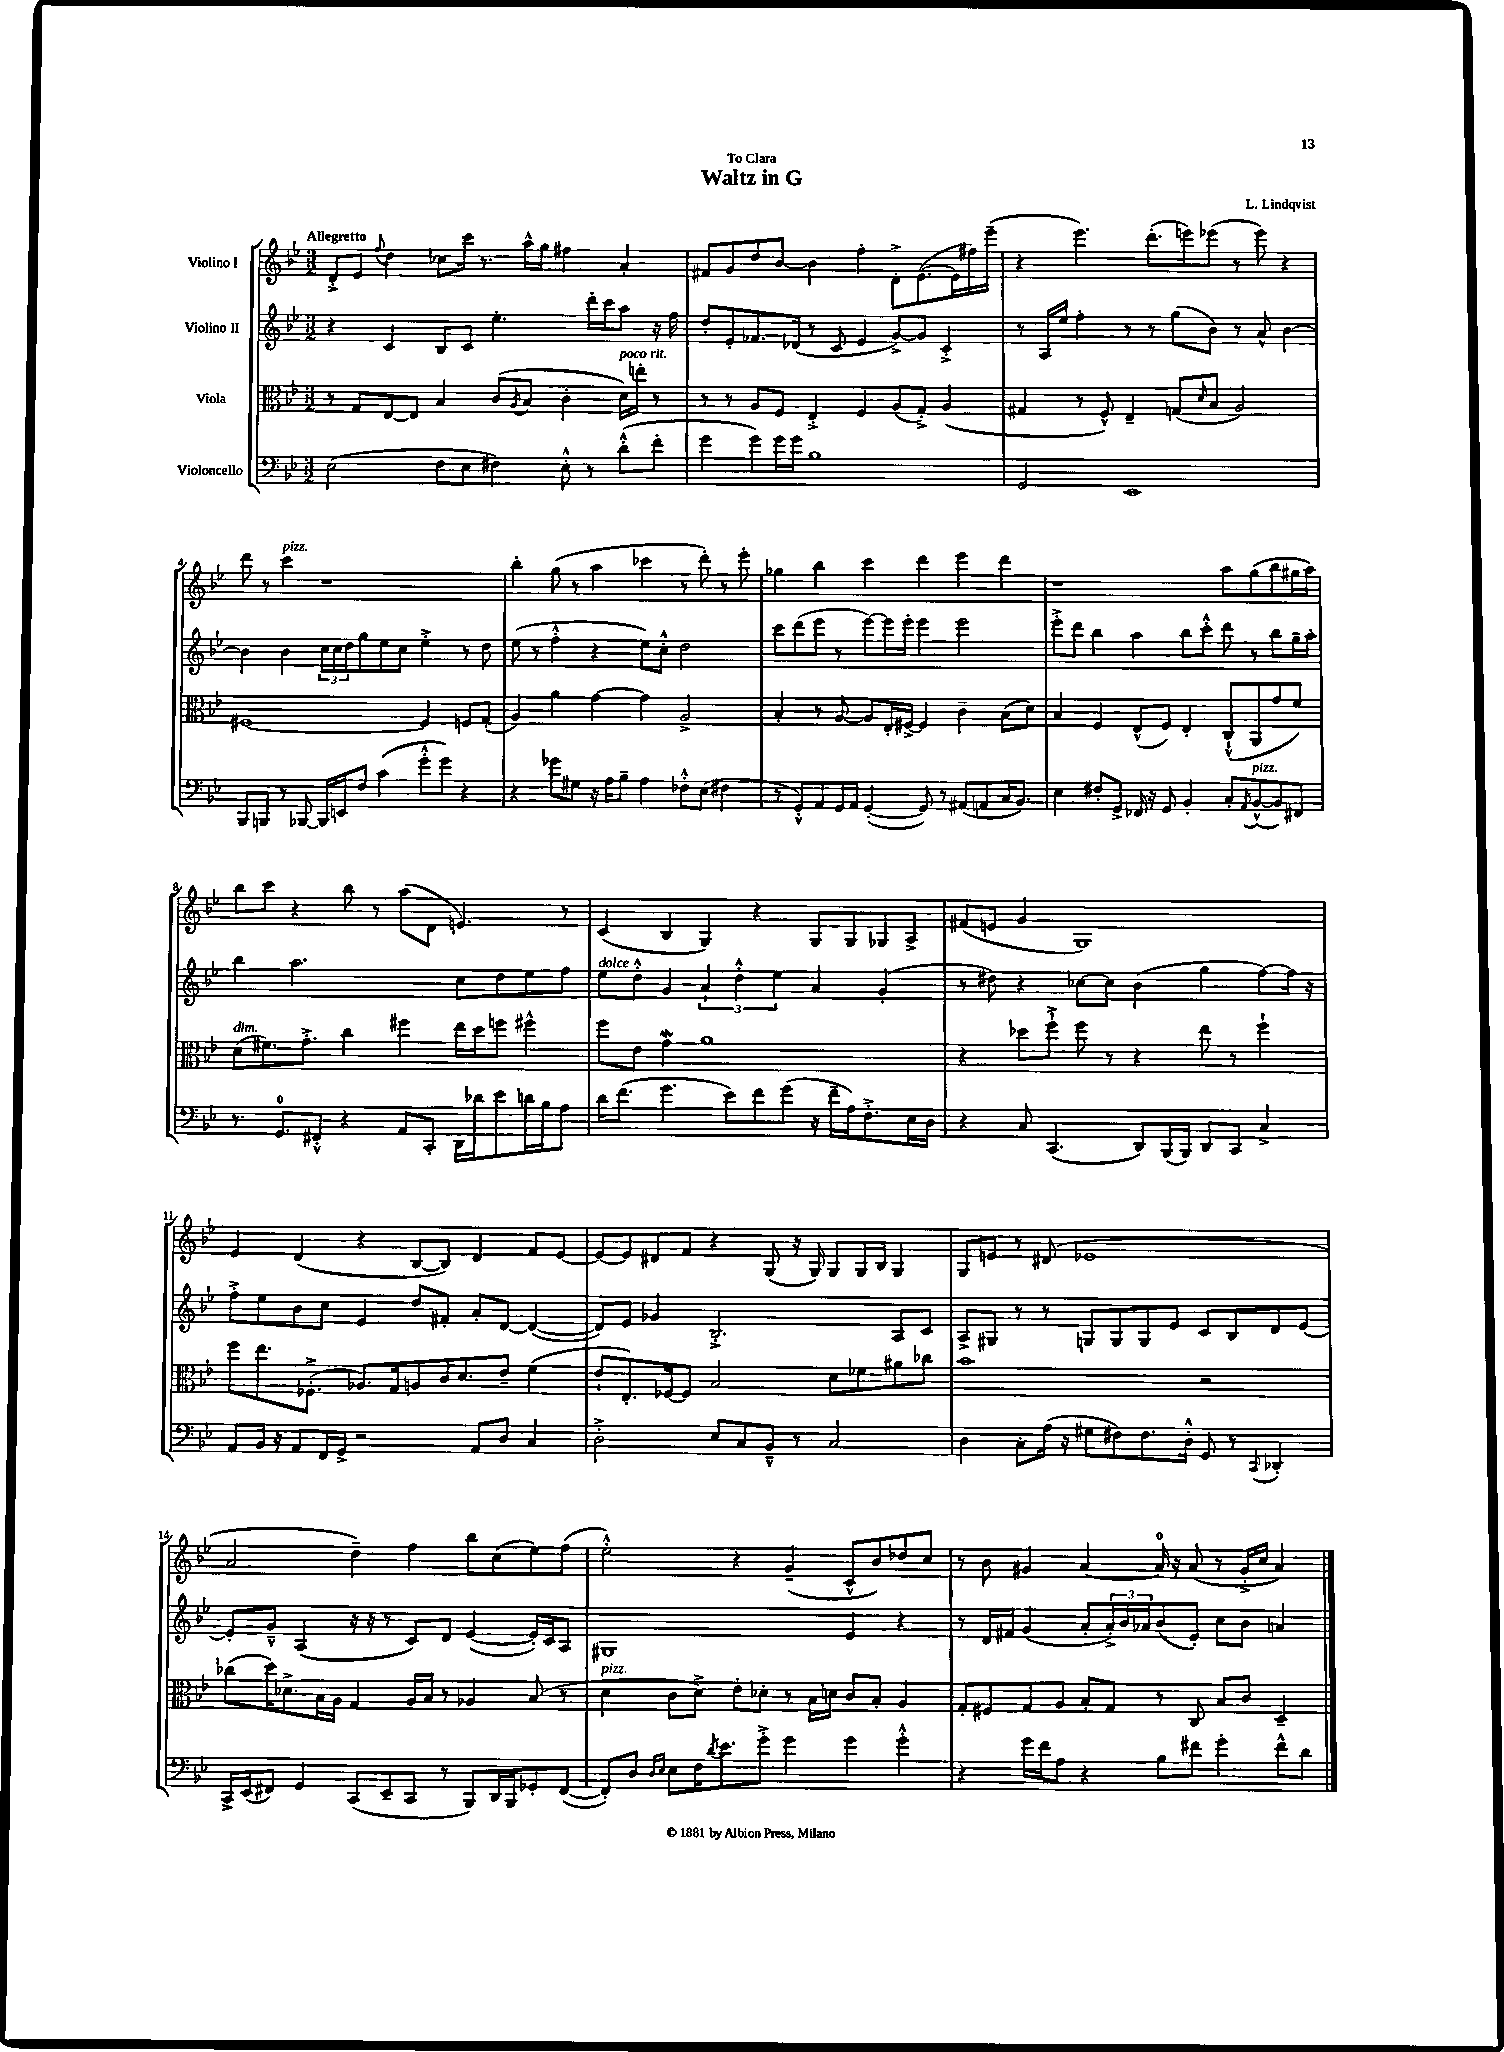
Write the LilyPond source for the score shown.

\header { title = "Waltz in G" composer = "L. Lindqvist" dedication = "To Clara" }
<<
\new StaffGroup <<
\new Staff = "s0" \with { instrumentName = "Violino I" } {
    \clef treble \key bes \major \numericTimeSignature \time 3/2 \tempo "Allegretto"
    d'8-.-> ees'8 \appoggiatura { f''8 } d''4 ces''8 c'''16 r8. a''16-^ g''16 fis''4 a'4-. |
    fis'8 g'8 d''8 bes'8~ bes'4 f''4-. d'8-.-> ees'8.~( ees'16 fis''16) ees'''16--( |
    r4 ees'''4.) d'''8.-.( e'''16) ees'''8( r8 ees'''8) r4 |
    d'''8 r8 c'''4^\markup { \italic "pizz." } r1 |
    bes''4-. g''8( r8 a''4 ces'''4 r8 d'''8-.) r8 ees'''8-. |
    ges''4 bes''4 c'''4 d'''4 ees'''4 d'''4 |
    r1 a''8 g''8( bes''8 gis''16 a''16) |
    bes''8 c'''8 r4 bes''8 r8 a''8( d'8 e'4.) r8 |
    c'4( bes4 g4) r4 g8 g8 ges8 a8-> |
    fis'8( e'8 g'4 g1) |
    ees'4 d'4( r4 bes8~ bes8) d'4 f'8 ees'8~ |
    ees'8~ ees'8 dis'8 f'8 r4 g8( r16 g16) g8 g16 bes16 g4 |
    g8 e'8 r8 dis'8( ees'1 |
    a'2 d''4--) f''4 bes''8 c''8( ees''8) f''8( |
    ees''2-.-^) r4 g'4--( c'8-^ bes'8) des''8 c''8 |
    r8 bes'8 gis'4 a'4~ a'16-0 r16 a'8( r8 gis'16-.-> c''16 a'4) \bar "|." |
}
\new Staff = "s1" \with { instrumentName = "Violino II" } {
    \clef treble \key bes \major \numericTimeSignature \time 3/2
    r4 c'4 bes8 c'8 ees''4.-. d'''16-. c'''16 a''8 r16 f''16 |
    d''8-. ees'8-. fes'8. des'16( r8 c'8 ees'4 g'8~->) g'8 c'4-.-> |
    r8 a16 ees''16 f''4-. r8 r8 g''8( bes'8) r8 a'8-^ bes'4~ |
    bes'4 bes'4 \tuplet 3/2 { c''16 c''16 d''16 } g''8 ees''8 c''8 ees''4-.-> r8 d''8 |
    ees''8( r8 f''4-.-^ r4 ees''8) c''8-.-^ d''2 |
    c'''8 d'''8( ees'''8 r8 ees'''8~) ees'''16 ees'''16-. ees'''4 ees'''2 |
    ees'''8-.-> d'''8 bes''4 a''4 bes''8 c'''8-.-^ d'''8 r8 bes''8 g''16-- a''16-. |
    bes''4 a''2. c''8 d''8 ees''8 f''8 |
    ees''8^\markup { \italic "dolce" } d''8-.-^ g'4 \tuplet 3/2 { a'4-! d''4-.-^ ees''4 } a'4 g'4-.( |
    r8 dis''8) r4 ces''8~ ces''8 bes'4( g''4 f''8~) f''16 r16 |
    f''8-.-> ees''8 bes'8 c''8 ees'4 d''8 fis'8-. a'8-. d'8~ d'4~( |
    d'8) ees'8 ges'4 bes2.-.-> a8 c'8 |
    a8-> gis8 r8 r8 g8 g8 g8 ees'8 c'8 bes8 d'8 ees'8~ |
    ees'8-. g'8---^ a4( r16 r16 r8 c'8) d'8 ees'4~( ees'16-.) c'16 a8 |
    gis1 ees'4 r4 |
    r8 d'16 fis'16 g'4( a'8-. \tuplet 3/2 { a'16-.->) bes'16 aes'16 } bes'8( ees'8-.) c''8 bes'8 a'4 \bar "|." |
}
\new Staff = "s2" \with { instrumentName = "Viola" } {
    \clef alto \key bes \major \numericTimeSignature \time 3/2
    r8 g8 ees8~ ees8 bes4 c'8( \acciaccatura { a8 } bes8 c'4-. d'16^\markup { \italic "poco rit." }) e''16-. r8 |
    r8 r8 a8 f8 ees4-.-> f4 a8( g8-.->) a4( |
    gis4 r8 f8-^) ees4-- g8( \grace { d'16 } bes8 a2) |
    fis1~ fis4 f8 g8-.( |
    a4) a'4 g'4~ g'4 a2-> |
    bes4-. r8 a8~ a8 ees16-. fis16~-> fis4 c'4-- bes8( d'8) |
    bes4 f4 ees8-^( f8) ees4-. c8-!-^( a,8 g'8 f'8) |
    d'8^\markup { \italic "dim." }( fis'8.) g'8.-.-> c''4 fis''4 ees''16 d''16 f''8 fis''4-^ |
    f''8 ees'8 g'4\mordent a'1 |
    r4 des''8 f''8-!-> f''8 r8 r4 ees''8 r8 f''4-! |
    f''8 ees''8. fes8.-.->( aes8.) g16 a8 c'16 d'8. ees'8-- f'4( |
    ees'8-! ees8.-.) fes16~ fes8 bes2 d'8 fes'8 ais'8 ces''8 |
    bes'1 r2 |
    ces''8( d''16) des'8.-> bes16 a16 g4 a16 bes16 r8 aes4 bes8( r8 |
    d'4^\markup { \italic "pizz." } c'8 d'8->) ees'8-. des'8-. r8 bes16 d'16 c'8 bes8-. a4 |
    g8-. fis8 g8 a8 bes8-. g8 r8 c8 bes8 c'8 d4-- \bar "|." |
}
\new Staff = "s3" \with { instrumentName = "Violoncello" } {
    \clef bass \key bes \major \numericTimeSignature \time 3/2
    ees2( f8 ees8 fis4) ees8-.-^ r8 d'8-.-^( f'8-. |
    g'4 g'8) g'16 g'16 bes1 |
    g,2 ees,1 |
    bes,,8 b,,8 r8 bes,,8~ bes,,16 e,16 f8 c'4( g'8-.-^ g'8) r4 |
    r4 ges'8 gis8 r16 a16 bes8-- a4 fes8-.-^ ees8( fis4 |
    r8 g,8-.-^) a,8 g,16 a,16 g,4~-.( g,8) r8 ais,8( a,8 c16 bes,8.) |
    ees4 fis8-. g,8-> fes,16 r16 g,8 bes,4-. c8-. \acciaccatura { a,8 } bes,8~-^^\markup { \italic "pizz." }( bes,8) fis,8 |
    r8. g,8.-0 fis,8-.-^ r4 a,8 c,8-. d,16 des'16 ees'8 d'16 bes16 a8 |
    d'16 f'8.( g'4. ees'8) f'8 g'8( r16 f'16-- a16) f8.-.-> ees16 d16 |
    r4 c8 c,4.( d,8) bes,,16( bes,,16) d,8 c,8 c4-> |
    a,8 bes,16 r16 a,8 f,16 g,16-> r2 a,8 d8 c4 |
    d2-.-> ees8 c8 bes,8---^ r8 c2 |
    d4 c8-. a16( r16 gis8 fis8) fis8. d16-.-^ g,8 r8 \appoggiatura { c,8 } des,4-. |
    c,16-> ees,16( fis,8) g,4 c,8( ees,8-- c,8 r8 bes,,8) d,16 bes,,16 ges,8-. fis,8~( |
    fis,8-.) d8 \grace { d16 ees16 } ees8 f16 \acciaccatura { d'8 } ees'8. g'8-.-> g'4 g'4 g'4-.-^ |
    r4 g'16 f'16 a8 r4 bes8 fis'8 g'4-. fis'8-^ d'8 \bar "|." |
}
>>
>>
